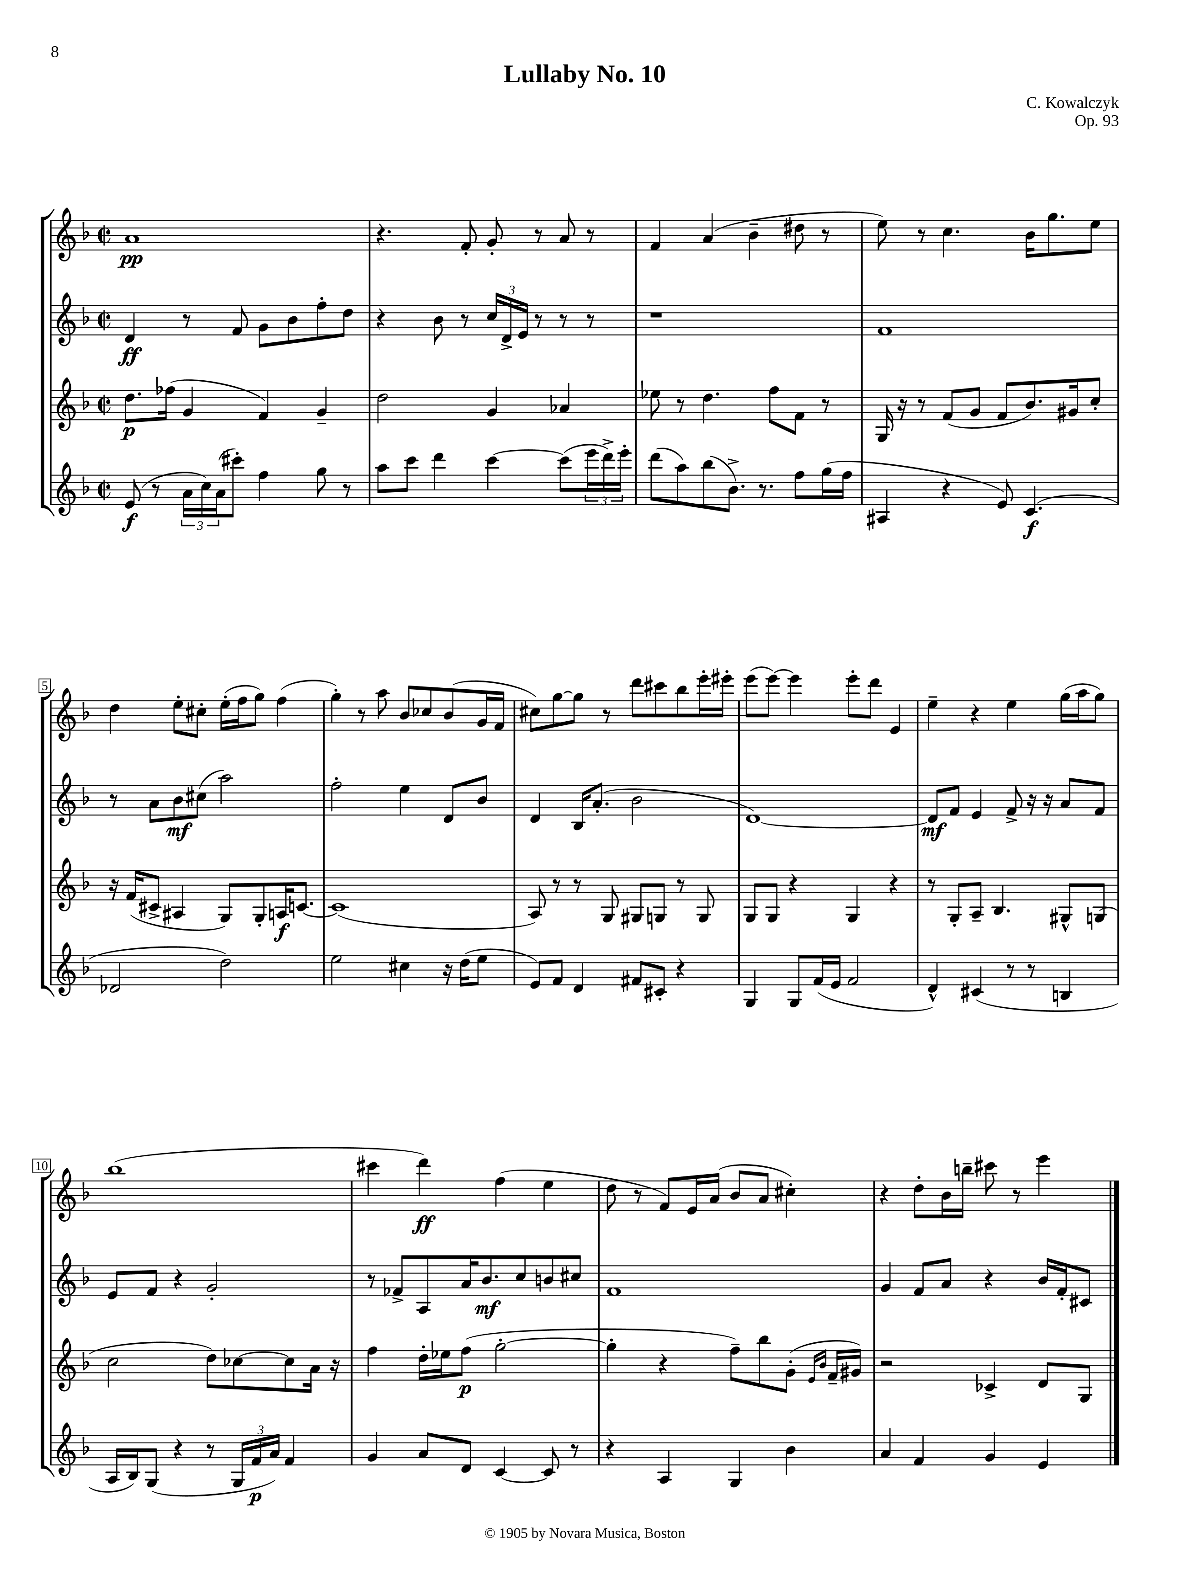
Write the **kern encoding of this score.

**kern	**kern	**kern	**kern
*staff4	*staff3	*staff2	*staff1
*clefG2	*clefG2	*clefG2	*clefG2
*k[b-]	*k[b-]	*k[b-]	*k[b-]
*M2/2	*M2/2	*M2/2	*M2/2
*met(c|)	*met(c|)	*met(c|)	*met(c|)
(8e/	8.dd\L	4d/	1a
8r	.	.	.
.	(16ff-\Jk	.	.
24a\LL	4g/	8r	.
24cc\)	.	.	.
(24a\J	.	.	.
8ccc#'\J)	.	8f/	.
4ff\	4f/)	8g\L	.
.	.	8b-\	.
8gg\	4g~/	8ff'\	.
8r	.	8dd\J	.
=	=	=	=
8aa\L	2dd\	4r	4.r
8ccc\J	.	.	.
4ddd\	.	8b-\	.
.	.	8r	8f'/
[4ccc\	4g/	24cc/LL	8g'/
.	.	24d^/	.
.	.	24e/JJ	.
.	.	8r	8r
(8ccc\]L	4a-/	8r	8a/
24eee\L	.	8r	8r
24ddd^\)	.	.	.
24eee'\JJ	.	.	.
=	=	=	=
(8ddd\L	8ee-\	1r	4f/
8aa\)	8r	.	.
(8bb-\	4.dd\	.	(4a/
8.b-^\J)	.	.	.
.	.	.	4b-~\
8.r	.	.	.
.	8ff\L	.	.
8ff\L	8f\J	.	8dd#\
(16gg\L	8r	.	8r
16ff\JJ	.	.	.
=	=	=	=
4A#/	16G/	1f	8ee\)
.	16r	.	.
.	8r	.	8r
4r	(8f/L	.	4.cc\
.	8g/J	.	.
8e/)	8f/L	.	.
(4.c/	8.b-/)	.	16b-\LK
.	.	.	8.gg\
.	16g#/k	.	.
.	8cc'/J	.	8ee\J
=	=	=	=
2d-/	16r	8r	4dd\
.	(16f/LK	.	.
.	8c#^/J	8a\L	.
.	4A#/	8b-\	8ee'\L
.	.	(8cc#\J	8cc#'\J
2dd\)	8G/L)	2aa\)	(16ee'\LL
.	.	.	16ff\J
.	8G'/	.	8gg\J)
.	16A/K	.	(4ff\
.	[8.c/J	.	.
=	=	=	=
2ee\	(1c]	2ff'\	4gg'\)
.	.	.	8r
.	.	.	8aa\
4cc#\	.	4ee\	8b-/L
.	.	.	8cc-/
16r	.	8d/L	(8b-/
(16dd\LK	.	.	.
8ee\J	.	8b-/J	16g/L
.	.	.	16f/JJ
=	=	=	=
8e/L)	8A/)	4d/	8cc#\L)
8f/J	8r	.	[8gg\
4d/	8r	16B-/LK	8gg\]J
.	.	(8.a'/J	.
.	8G/	.	8r
8f#/L	8G#/L	2b-\	8ddd\L
8c#'/J	8G/J	.	8ccc#\
4r	8r	.	8bb-\
.	8G/	.	16eee'\L
.	.	.	16eee#'\JJ
=	=	=	=
4G/	8G/L	[1d)	(8eee\L
.	8G/J	.	[8eee\J)
8G/L	4r	.	4eee\]
(16f/L	.	.	.
16e/JJ	.	.	.
2f/	4G/	.	8eee'\L
.	.	.	8ddd\J
.	4r	.	4e/
=	=	=	=
4d^^/)	8r	8d/]L	4ee~\
.	8G'/L	8f/J	.
(4c#/	8A~/J	4e/	4r
.	4.B-/	.	.
8r	.	8f^/	4ee\
8r	.	16r	.
.	.	16r	.
4B/	8G#^^/L	8a/L	(16gg\LL
.	.	.	16aa\J
.	(8G/J	8f/J	8gg\J)
=	=	=	=
16A/LL	2cc\	8e/L	(1bb-
16B-/J)	.	.	.
(8G/J	.	8f/J	.
4r	.	4r	.
8r	8dd\L)	2g'/	.
24G/LL	[8cc-\	.	.
24f/	.	.	.
24a/JJ)	.	.	.
4f/	8cc-\]	.	.
.	16a\Jk	.	.
.	16r	.	.
=	=	=	=
4g/	4ff\	8r	4ccc#\
.	.	8f-^/L	.
8a/L	16dd'\LL	8A/	4ddd\)
.	16ee-\J	.	.
8d/J	(8ff\J	16a/K	.
.	.	8.b-/	.
[4c/	[2gg'\	.	(4ff\
.	.	8cc/	.
8c/]	.	8b/	4ee\
8r	.	8cc#/J	.
=	=	=	=
4r	4gg'\]	1f	8dd\
.	.	.	8r
4A/	4r	.	8f/L)
.	.	.	16e/L
.	.	.	(16a/JJ
4G/	8ff~\L)	.	8b-/L
.	8bb-\	.	8a/J
4b-\	(8g'\J	.	4cc#'\)
.	16qqe/LL	.	.
.	16qqb-/JJ	.	.
.	16f~/LL	.	.
.	16g#/JJ)	.	.
=	=	=	=
4a/	2r	4g/	4r
4f/	.	8f/L	8dd'\L
.	.	8a/J	16b-\L
.	.	.	16bb~\JJ
4g/	4c-^/	4r	8ccc#\
.	.	.	8r
4e/	8d/L	16b-/LL	4eee\
.	.	16f'/J	.
.	8G/J	8c#/J	.
==	==	==	==
*-	*-	*-	*-
